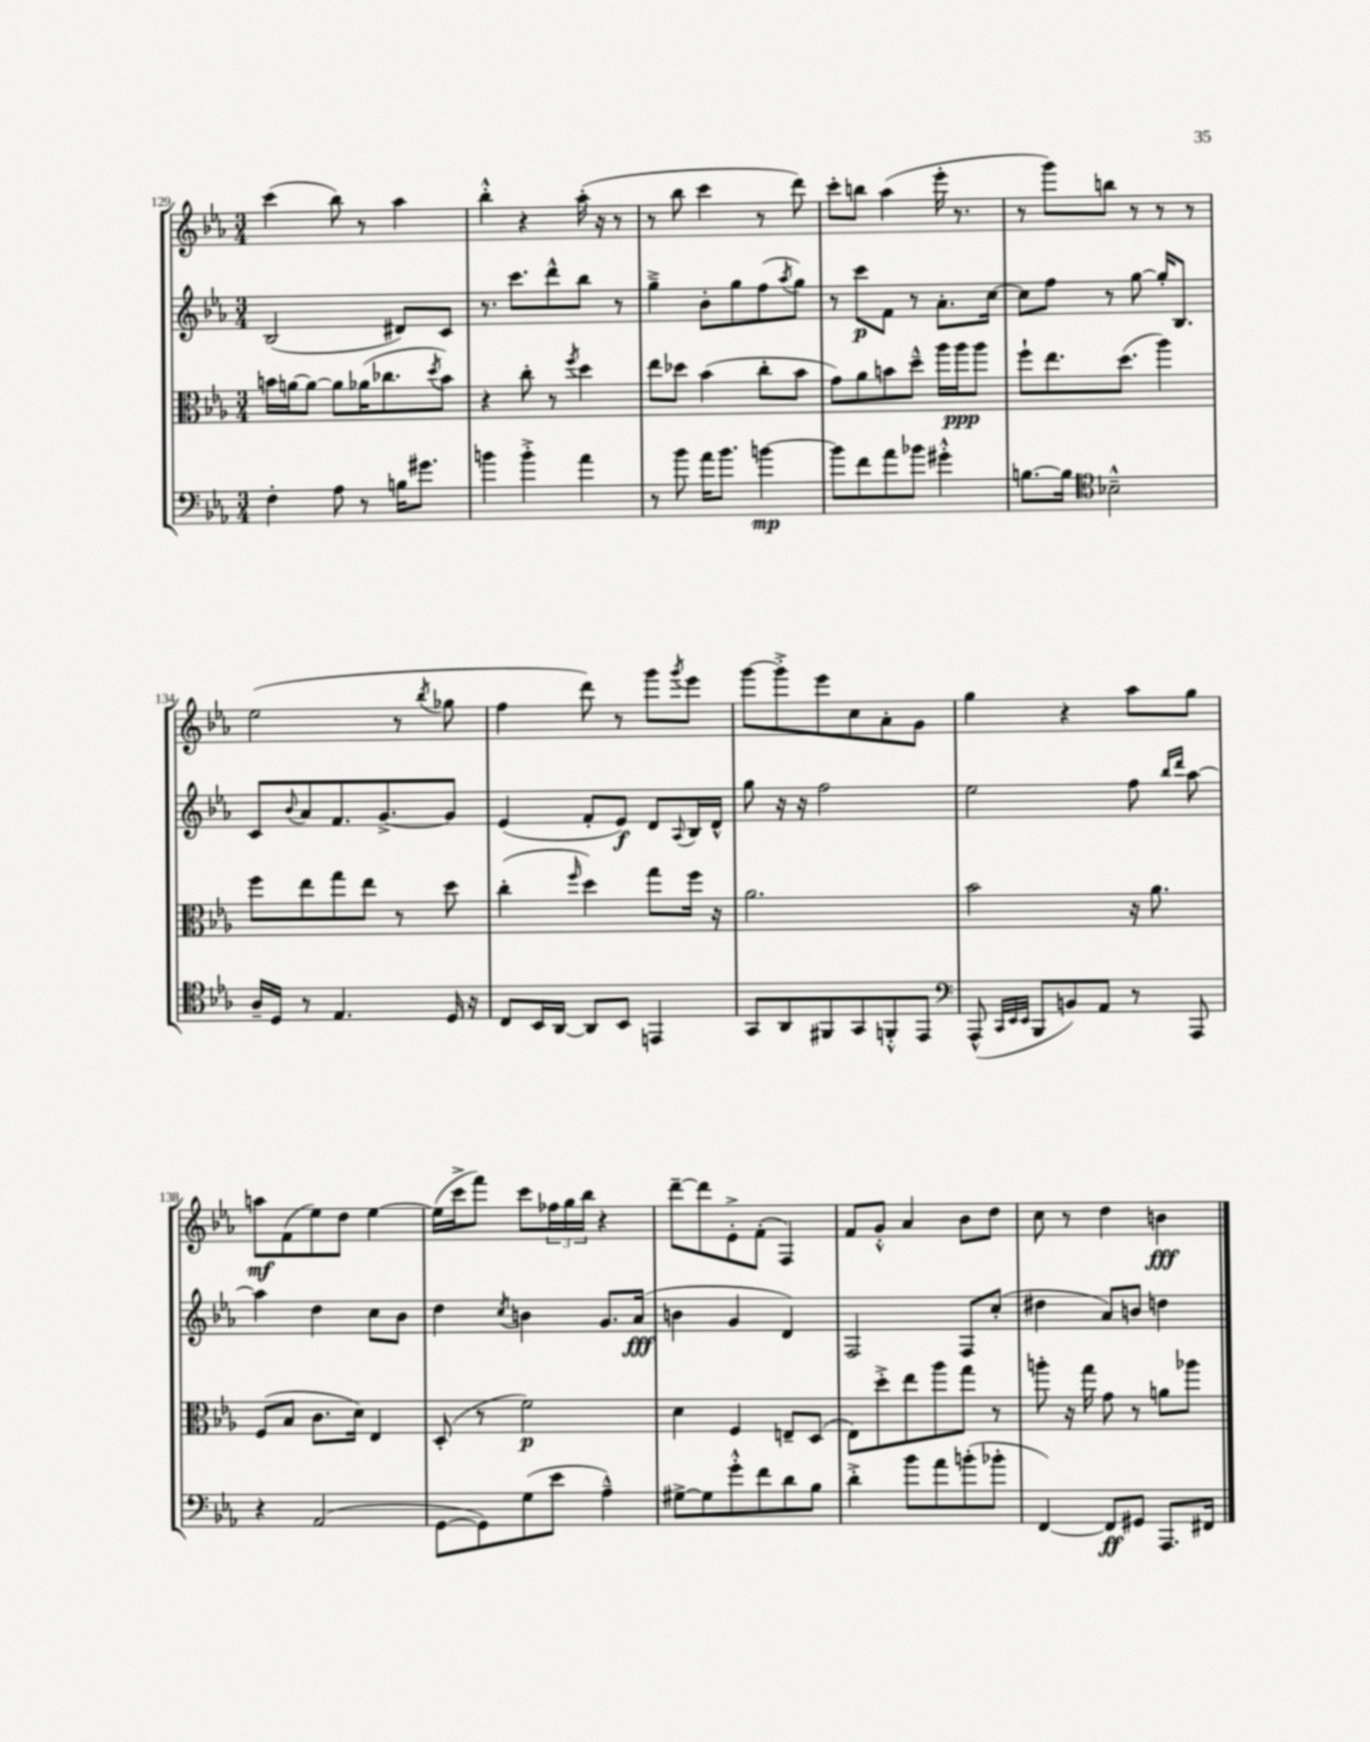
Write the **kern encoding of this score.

**kern	**kern	**kern	**kern
*staff4	*staff3	*staff2	*staff1
*clefF4	*clefC3	*clefG2	*clefG2
*k[b-e-a-]	*k[b-e-a-]	*k[b-e-a-]	*k[b-e-a-]
*M3/4	*M3/4	*M3/4	*M3/4
4F'\	16b\LL	(2B-/	(4ccc\
.	[16a\J	.	.
.	8a\_J	.	.
8A-\	8a\]L	.	8bb-\)
8r	(16a-\K	.	8r
.	8.cc-\	.	.
16B\LK	.	8d#/L)	4aa-\
8.g#\J	.	.	.
.	8qdd/	.	.
.	8b\J)	8c/J	.
=	=	=	=
4b\	4r	8.r	4bb-'^^\
.	.	8.ccc\L	.
4b'^\	8cc'\	.	4r
.	8r	8ddd^^\	.
.	8qff/	.	.
4a-\	4dd\	8bb-\J	(16aa-'\
.	.	.	16r
.	.	8r	8r
=	=	=	=
8r	8ee-\L	4gg~^\	8r
8b-\	8dd-\J	.	8bb-\
16a-\LK	(4b-\	8b-'\L	4ccc\
8.b-\J	.	.	.
.	.	8gg\	.
[4b\	8cc'\L	(8ff\	8r
.	.	8qaa-/	.
.	8b-\J	8gg\J)	8ddd\)
=	=	=	=
8b\]L	8g\L)	8r	8ccc'\L
8f\	8a-\	8ccc\L	8bb\J
8a-\	8b\	8f\J	(4aa-\
8b-\J	8dd~^^\J	8r	.
4g#'^^\	16aa-\LL	8.a-'\L	16eee-'\
.	16aa-\J	.	8.r
.	8aa-\J	.	.
.	.	[16cc\Jk	.
=	=	=	=
[8.B\L	8ff`\L	8cc\]L	8r
.	8.ee-\	8ff\J	8ggg\L)
16B\]Jk	.	.	.
*clefC4	*	*	*
2B-~^^\	.	8r	8bb\J
.	(8.dd\J	.	.
.	.	[8gg\	8r
.	4aa-\)	16gg'/]LK	8r
.	.	8.B-/J	.
.	.	.	8r
=	=	=	=
16A-~/LL	8ff\L	8c/L	(2ee-\
16D/JJ	.	.	.
.	.	8qqb-/	.
8r	8ee-\	8a-/	.
4.E-/	8gg\	8.f/	.
.	8ee-\J	.	.
.	.	[8.g^/	.
.	8r	.	8r
.	.	.	8qbb-/
16D/	8dd\	8g/]J	8gg-\
16r	.	.	.
=	=	=	=
8C/L	(4cc'\	(4e-/	4ff\
16BB-/L	.	.	.
[16AA-/JJ	.	.	.
.	16qqff/	.	.
8AA-/]L	4dd\)	8f'/L	8ddd\)
8BB-/J	.	8e-/J)	8r
4EE/	8gg\L	8d/L	8ggg\L
.	.	8qqA-/	8qggg/
.	16ff\Jk	16B-/L	8eee-\J
.	16r	16d^^/JJ	.
=	=	=	=
8GG/L	2.a-\	8gg\	[8ggg\L
8AA-/	.	16r	8ggg'^\]
.	.	16r	.
8FF#/	.	2ff\	8eee-\
8GG/	.	.	8cc\
8FF'^^/	.	.	8a-'\
8EE-/J	.	.	8g\J
=	=	=	=
*clefF4	*	*	*
(8AAA-^^/	2b-\	2ee-\	4gg\
32qqCC/LLL	.	.	.
32qqEE-/	.	.	.
32qqEE-/JJJ	.	.	.
8BBB-/L	.	.	.
8BB/)	.	.	4r
8AA-/J	.	.	.
8r	16r	8ff\	8aa-\L
.	8.a-\	.	.
.	.	16qqbb-/LL	.
.	.	16qqddd/JJ	.
8AAA-/	.	[8aa-\	8gg\J
=	=	=	=
4r	(8F/L	4aa-\]	8aa\L
.	8B-/J	.	(8f\
(2AA-/	8.c\L	4dd\	8ee-\)
.	.	.	8dd\J
.	16d\Jk)	.	.
.	4E-/	8cc\L	[4ee-\
.	.	8b-\J	.
=	=	=	=
[8GG\L	(8D'/	4dd\	(16ee-\]LL
.	.	.	16ccc^\J
8GG\])	8r	.	8fff\J)
.	.	8qcc/	.
(8G\	2f\)	4b\	8ccc\L
8e-\J	.	.	24ff-\L
.	.	.	24gg\
.	.	.	24bb-\JJ
4A-~^^\)	.	8.g/L	4r
.	.	(16a-/Jk	.
=	=	=	=
[8G#^\L	4d\	4b\	[8ddd~\L
8G#\]	.	.	8ddd\]
8g'^^\	4F/	4g/	8e-'^\
8f\	.	.	(8f'\J
8d\	8E~/L	4d/)	4F/)
8B-\J	(8D/J	.	.
=	=	=	=
4d'^\	8E-\L)	2F/	8f/L
.	8dd'^\	.	8g'^^/J
8b-\L	8ee-\	.	4a-/
8a-\	8aa-\	.	.
(8b'\	8gg\J	8F/L	8b-\L
8b-'\J	8r	(8cc'/J	8dd\J
=	=	=	=
[4FF/)	8aa'\	4dd#\	8cc\
.	16r	.	8r
.	16gg\	.	.
8FF/]L	8g\	8a-/L)	4dd\
8GG#/J	8r	8b/J	.
8.AAA-/L	8a\L	4dd\	4b\
.	8aa-\J	.	.
16FF#/Jk	.	.	.
==	==	==	==
*-	*-	*-	*-
